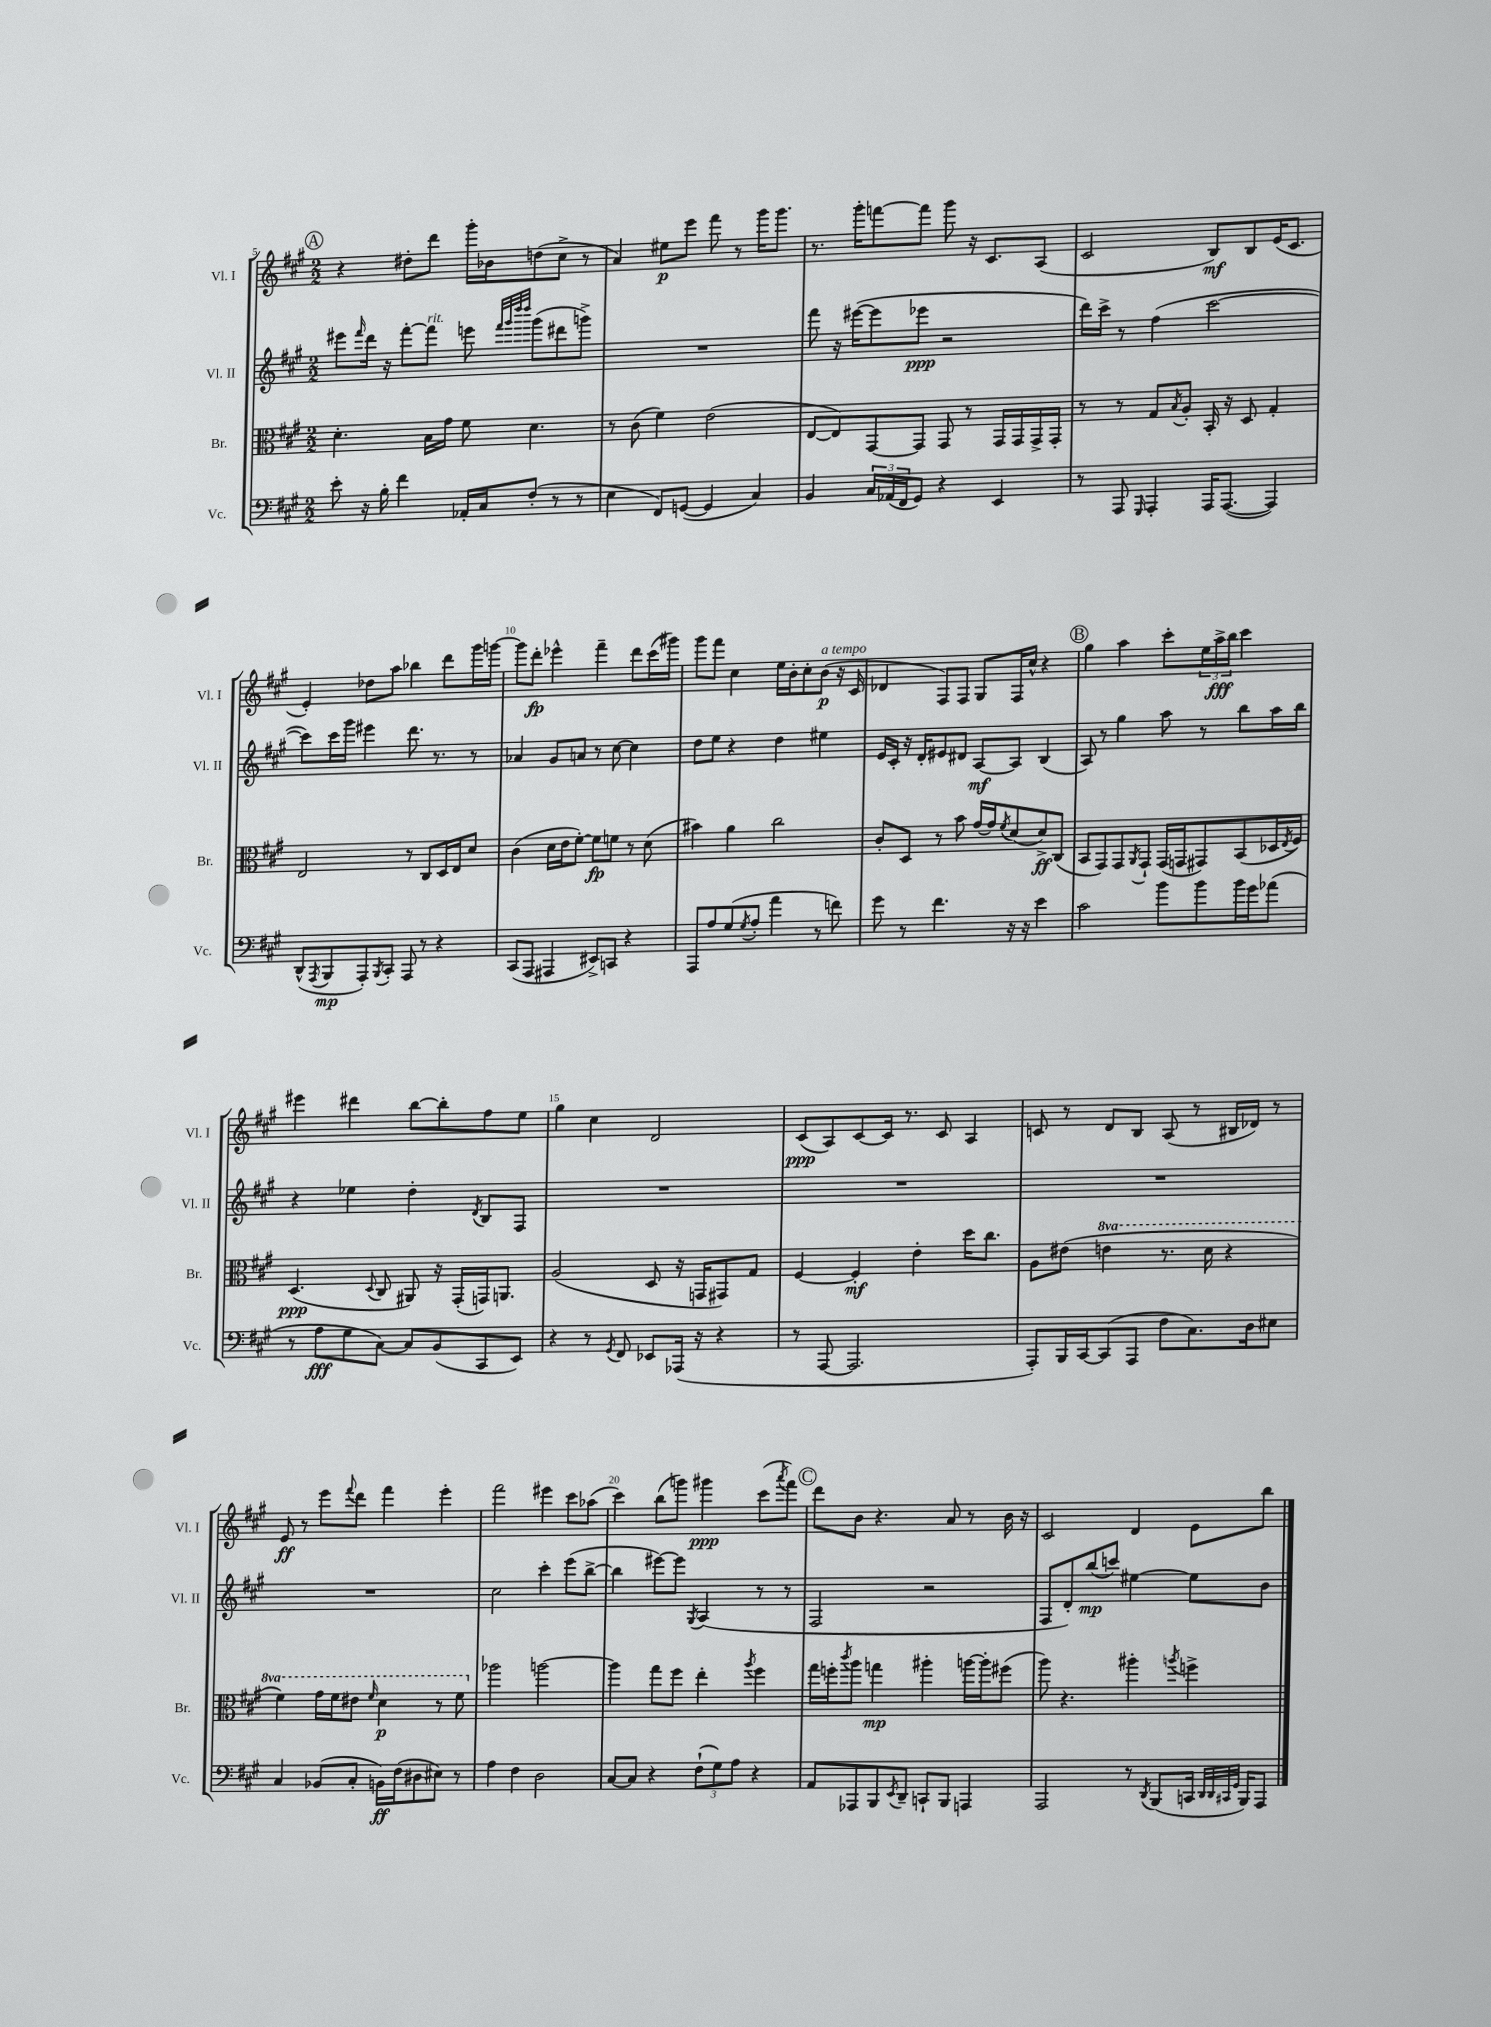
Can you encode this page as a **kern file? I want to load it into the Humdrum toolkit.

**kern	**dynam	**kern	**dynam	**kern	**dynam	**kern	**dynam
*part4	*part4	*part3	*part3	*part2	*part2	*part1	*part1
*staff4	*staff4	*staff3	*staff3	*staff2	*staff2	*staff1	*staff1
*I"Vc.	*	*I"Br.	*	*I"Vl. II	*	*I"Vl. I	*
*I'Vc.	*	*I'Br.	*	*I'Vl. II	*	*I'Vl. I	*
*clefF4	*	*clefC3	*	*clefG2	*	*clefG2	*
*k[f#c#g#]	*	*k[f#c#g#]	*	*k[f#c#g#]	*	*k[f#c#g#]	*
*M2/2	*	*M2/2	*	*M2/2	*	*M2/2	*
!!LO:REH:place=s1:t=A
=5	=5	=5	=5	=5	=5	=5	=5
8e'\	.	4.d'\	.	8eee#X\L	.	4r	.
.	.	.	.	16qqfff#/	.	.	.
16r	.	.	.	16ddd\Jk	.	.	.
16B'\	.	.	.	16r	.	.	.
4f#\	.	.	.	[8fff#'\L	.	8dd#X'\L	.
!	!	!	!	!LO:TX:a:i:t=rit.	!	!	!
.	.	16B\LL	.	8fff#\J]	.	8ddd\J	.
.	.	16g#\JJ	.	.	.	.	.
16AA-X'/LL	.	8f#\	.	8eeen\	.	16ggg#'\LL	.
16C#/J	.	.	.	.	.	16b-X\J	.
.	.	.	.	32qqfff#/LLL	.	.	.
.	.	.	.	32qqggg#/	.	.	.
.	.	.	.	32qqdddd/	.	.	.
.	.	.	.	32qqdddd/JJJ	.	.	.
(8F#'/J	.	4.d\	.	(8ggg#\L	.	(8ddn\	.
8r	.	.	.	8ddd#X\	.	8cc#^\J	.
8r	.	.	.	8gggn^\J)	.	8r	.
=6	=6	=6	=6	=6	=6	=6	=6
4E\	.	8r	.	1r	.	4a/)	.
.	.	(8c#\	.	.	.	.	.
8FF#/L)	.	4f#\)	.	.	.	8ee#X\L	p
([8GGn/J	.	.	.	.	.	8eee\J	.
4GG/]	.	(2e\	.	.	.	8fff#\	.
.	.	.	.	.	.	8r	.
4C#/)	.	.	.	.	.	16ggg#\KL	.
.	.	.	.	.	.	8.ggg#\J	.
=7	=7	=7	=7	=7	=7	=7	=7
4BB/	.	[8E/L	.	8fff#\	.	8.r	.
.	.	8E/])	.	16r	.	.	.
.	.	.	.	([16eee#X\KL	.	16ggg#'\KL	.
24C#/LL	.	[8GG#/	.	8eee#\]	.	[8fffn\	.
(24AA-X/	.	.	.	.	.	.	.
24FF#/J	.	.	.	.	.	.	.
8GG#/J)	.	8GG#/J]	.	8eee-X\J	ppp	8fff\J]	.
4r	.	8GG#/	.	2r	.	8ggg#\	.
.	.	8r	.	.	.	16r	.
.	.	.	.	.	.	8.c#/L	.
4EE/	.	16GG#/LL	.	.	.	.	.
.	.	16GG#/	.	.	.	.	.
.	.	16GG#^/	.	.	.	(8A/J	.
.	.	16GG#'/JJ	.	.	.	.	.
=8	=8	=8	=8	=8	=8	=8	=8
8r	.	8r	.	16ddd\LL)	.	2c#/	.
.	.	.	.	16ccc#^\JJ	.	.	.
8AAA/	.	8r	.	8r	.	.	.
16qqGGG#/	.	.	.	.	.	.	.
4AAA'/	.	8G#/L	.	(4ff#\	.	.	.
.	.	8qB/	.	.	.	.	.
.	.	8A'/J	.	.	.	.	.
16AAA/KL	.	16BB'/	.	[2ccc#\	.	8B/L)	mf
([8.AAA/J	.	16r	.	.	.	.	.
.	.	8D/	.	.	.	8B/	.
4AAA/])	.	4G#'/	.	.	.	(16e/K	.
.	.	.	.	.	.	8.c#/J	.
!!LO:LB:g=z
=9	=9	=9	=9	=9	=9	=9	=9
(8DD^^/L	.	2E/	.	8ccc#\L])	.	4e'/)	.
8qAAA/	.	.	.	.	.	.	.
8BBB/	mp	.	.	16ccc#\L	.	.	.
.	.	.	.	16ggg#\JJ	.	.	.
8AAA'/)	.	.	.	4eee#X\	.	8dd-X\L	.
8qBBB/	.	.	.	.	.	.	.
8CC#'/J	.	.	.	.	.	8aa\J	.
8AAA/	.	8r	.	8.ddd\	.	4bb-X\	.
8r	.	8C#/L	.	.	.	.	.
.	.	.	.	8.r	.	.	.
4r	.	16D/L	.	.	.	8ddd\L	.
.	.	16E/J	.	.	.	.	.
.	.	8d/J	.	8r	.	16ggg#\L	.
.	.	.	.	.	.	[16gggn\JJ	.
=10	=10	=10	=10	=10	=10	=10	=10
(8CC#/L	.	(4c#\	.	4a-X/	.	8ggg\L]	.
8AAA/J	.	.	.	.	.	8ddd'\J	fp
4AAA#X/	.	16d\LL	.	8g#/L	.	4eee-X^^\	.
.	.	16e\J	.	.	.	.	.
.	.	[8f#'\J)	.	8an/J	.	.	.
8EE#X^/L)	.	8f#\L]	fp	8r	.	4fff#~\	.
8CCn/J	.	8fn\J	.	[8cc#\	.	.	.
4r	.	8r	.	4cc#\]	.	8ddd\L	.
.	.	(8d\	.	.	.	(16ccc#\L	.
.	.	.	.	.	.	16ggg#X\JJ)	.
=11	=11	=11	=11	=11	=11	=11	=11
8AAA/L	.	4b#X\)	.	8dd\L	.	8ggg#\L	.
8A/	.	.	.	8ee\J	.	8fff#\J	.
(8G#/	.	4a\	.	4r	.	4cc#\	.
8qG#/	.	.	.	.	.	.	.
8A'/J	.	.	.	.	.	.	.
4a\	.	2cc#\	.	4dd\	.	16ee\LL	.
.	.	.	.	.	.	16b'\J	.
.	.	.	.	.	.	8cc#'\	.
!	!	!	!	!	!	!LO:TX:a:i:t=a tempo	!
8r	.	.	.	4ee#X\	.	(8b\J	p
8fn\)	.	.	.	.	.	16r	.
.	.	.	.	.	.	16c#/	.
=12	=12	=12	=12	=12	=12	=12	=12
8g#\	.	8c#'/L	.	16e/LL	.	4d-X/	.
.	.	.	.	16c#'/JJ	.	.	.
8r	.	8D/J	.	16r	.	.	.
.	.	.	.	16d'/KL	.	.	.
4.f#\	.	8r	.	8e#X/	.	8F#/L)	.
.	.	8b\	.	8d#X/J	.	8F#/J	.
.	.	[16g#/LL	.	[8A/L	mf	8G#/L	.
.	.	16g#/J]	.	.	.	.	.
.	.	8qf#/	.	.	.	.	.
16r	.	(8d/	.	8A/J]	.	16F#/L	.
16r	.	.	.	.	.	16cc#^^/JJ	.
4e\	.	8d^/)	ff	(4B/	.	4r	.
.	.	(8C#/J	.	.	.	.	.
!!LO:REH:place=s1:t=B
=13	=13	=13	=13	=13	=13	=13	=13
2c#\	.	8BB/L	.	8A/)	.	4gg#\	.
.	.	8GG#/)	.	8r	.	.	.
.	.	8GG#/	.	4gg#\	.	4aa\	.
.	.	8qAA/	.	.	.	.	.
.	.	8GG#`/J	.	.	.	.	.
8b\L	.	(16GG#/LL	.	8aa\	.	8ccc#'\L	.
.	.	16GGn/J	.	.	.	.	.
8b\	.	8GG#X/)	.	8r	.	24ee\L	.
.	.	.	.	.	.	24aa^\	fff
.	.	.	.	.	.	24bb\JJ	.
16b\L	.	(8BB/	.	8bb\L	.	4ccc#\	.
16g#\J	.	.	.	.	.	.	.
(8a-X\J	.	16D-X/L	.	16aa\L	.	.	.
.	.	8qE/	.	.	.	.	.
.	.	16F#/JJ)	.	16bb\JJ	.	.	.
!!LO:LB:g=z
=14	=14	=14	=14	=14	=14	=14	=14
8r	.	(4.D/	ppp	4r	.	4eee#X\	.
8A\L	fff	.	.	.	.	.	.
8G#\	.	.	.	4ee-X\	.	4ddd#X\	.
.	.	8qqD/	.	.	.	.	.
[8C#\J)	.	8C#/	.	.	.	.	.
8C#/L]	.	8AA#X/)	.	4dd'\	.	[8bb\L	.
(8BB/	.	16r	.	.	.	8bb'\]	.
.	.	(16GG#'/LL	.	.	.	.	.
.	.	.	.	8qd/	.	.	.
8CC#/	.	16GGn/J)	.	8B/L	.	8ff#\	.
.	.	8.AAn/J	.	.	.	.	.
8EE/J)	.	.	.	8F#/J	.	8ee\J	.
=15	=15	=15	=15	=15	=15	=15	=15
4r	.	(2A/	.	1r	.	4gg#\	.
8r	.	.	.	.	.	4cc#\	.
8qGG#/	.	.	.	.	.	.	.
8FF#/	.	.	.	.	.	.	.
8EE-X/L	.	8D/	.	.	.	2d/	.
(16AAA-X/Jk	.	16r	.	.	.	.	.
16r	.	16GGn/KL	.	.	.	.	.
4r	.	8GG#X/)	.	.	.	.	.
.	.	8G#/J	.	.	.	.	.
=16	=16	=16	=16	=16	=16	=16	=16
8r	.	[4F#/	.	1r	.	(8c#/L	ppp
[8AAA/	.	.	.	.	.	8A/)	.
2.AAA/]	.	4F#'/]	mf	.	.	[8c#/	.
.	.	.	.	.	.	16c#/Jk]	.
.	.	.	.	.	.	8.r	.
.	.	4e'\	.	.	.	.	.
.	.	.	.	.	.	8c#/	.
.	.	16dd\KL	.	.	.	4A/	.
.	.	8.cc#\J	.	.	.	.	.
=17	=17	=17	=17	=17	=17	=17	=17
8AAA'/L)	.	8A\L	.	1r	.	8cn/	.
16BBB/L	.	(8e#X\J	.	.	.	8r	.
[16CC#/J	.	.	.	.	.	.	.
*	*	*8va	*	*	*	*	*
(8CC#/]	.	4een\	.	.	.	8d/L	.
8AAA/J	.	.	.	.	.	8B/J	.
8F#\L	.	8.r	.	.	.	(8A/	.
8.C#\)	.	.	.	.	.	8r	.
.	.	16dd\	.	.	.	.	.
.	.	4r	.	.	.	16B#X/LL	.
16D\k	.	.	.	.	.	16d-X/JJ)	.
8E#X\J	.	.	.	.	.	8r	.
!!LO:LB:g=z
=18	=18	=18	=18	=18	=18	=18	=18
4C#/	.	4ff#\)	.	1r	.	8e/	ff
.	.	.	.	.	.	8r	.
(8BB-X/L	.	16gg#\LL	.	.	.	8eee\L	.
.	.	16ff#\J	.	.	.	.	.
.	.	.	.	.	.	8qqfff#/	.
8C#'/J	.	8ee#X\J	.	.	.	8ddd\J	.
.	.	16qqff#/	.	.	.	.	.
16BBn\LL)	ff	4dd\	p	.	.	4fff#\	.
(16F#\J	.	.	.	.	.	.	.
8D#X\	.	.	.	.	.	.	.
8E#X\J)	.	8r	.	.	.	4eee'\	.
8r	.	8ff#\	.	.	.	.	.
=19	=19	=19	=19	=19	=19	=19	=19
*	*	*X8va	*	*	*	*	*
4A\	.	2aa-X\	.	2cc#\	.	2fff#\	.
4F#\	.	.	.	.	.	.	.
2D\	.	[2aan\	.	4ccc#'\	.	4eee#X\	.
.	.	.	.	(8eee\L	.	8ccc#\L	.
.	.	.	.	[8bb^\J	.	(8aa-X\J	.
=20	=20	=20	=20	=20	=20	=20	=20
[8C#/L	.	4aa\]	.	4bb\]	.	4ccc#\)	.
8C#/J]	.	.	.	.	.	.	.
4r	.	8gg#\L	.	[8eee#X\L)	.	(8bb\L	.
.	.	8ff#\J	.	8eee#\J]	.	8gggn\J)	.
.	.	.	.	8qG#/	.	.	.
(12F#`\L	.	4ee'\	.	(4A/	.	4ggg#X\	ppp
12G#\)	.	.	.	.	.	.	.
12A\J	.	.	.	.	.	.	.
.	.	8qaa/	.	.	.	.	.
4r	.	4ff#\	.	8r	.	(8ccc#\L	.
.	.	.	.	.	.	8qaaa/	.
.	.	.	.	8r	.	8fff#\J)	.
!!LO:REH:place=s1:t=C
=21	=21	=21	=21	=21	=21	=21	=21
8AA/L	.	16gg#\LL	.	2F#/	.	8ddd\L	.
.	.	16ffn'\J	.	.	.	.	.
.	.	8qccc#/	.	.	.	.	.
8AAA-X/	.	8aa\J	.	.	.	8b\J	.
8BBB/	.	4ggn\	mp	.	.	4.r	.
8qEE/	.	.	.	.	.	.	.
8DD~/J	.	.	.	.	.	.	.
8CCn`/L	.	4aa#X'\	.	2r	.	.	.
8BBB/J	.	.	.	.	.	8a/	.
4AAAn/	.	[16aan\LL	.	.	.	8r	.
.	.	16aa'\J]	.	.	.	.	.
.	.	(8ff#X\J	.	.	.	16b\	.
.	.	.	.	.	.	16r	.
=22	=22	=22	=22	=22	=22	=22	=22
2AAA/	.	8aa\)	.	8F#/L	.	2c#/	.
.	.	4.r	.	8d'/)	.	.	.
.	.	.	.	(8bb/	mp	.	.
.	.	.	.	8cccn/J)	.	.	.
8r	.	4aa#X'\	.	[4ee#X\	.	4d/	.
8qDD/	.	.	.	.	.	.	.
(8BBB/L	.	.	.	.	.	.	.
.	.	8qaan/	.	.	.	.	.
16CCn/Jk	.	4ffn^\	.	8ee#\L]	.	8e\L	.
32qqDD/LLL	.	.	.	.	.	.	.
32qqDD/	.	.	.	.	.	.	.
32qqCC#X/	.	.	.	.	.	.	.
32qqGG#/JJJ	.	.	.	.	.	.	.
16BBB/KL)	.	.	.	.	.	.	.
8AAA/J	.	.	.	8b\J	.	8bb\J	.
==	==	==	==	==	==	==	==
*-	*-	*-	*-	*-	*-	*-	*-
